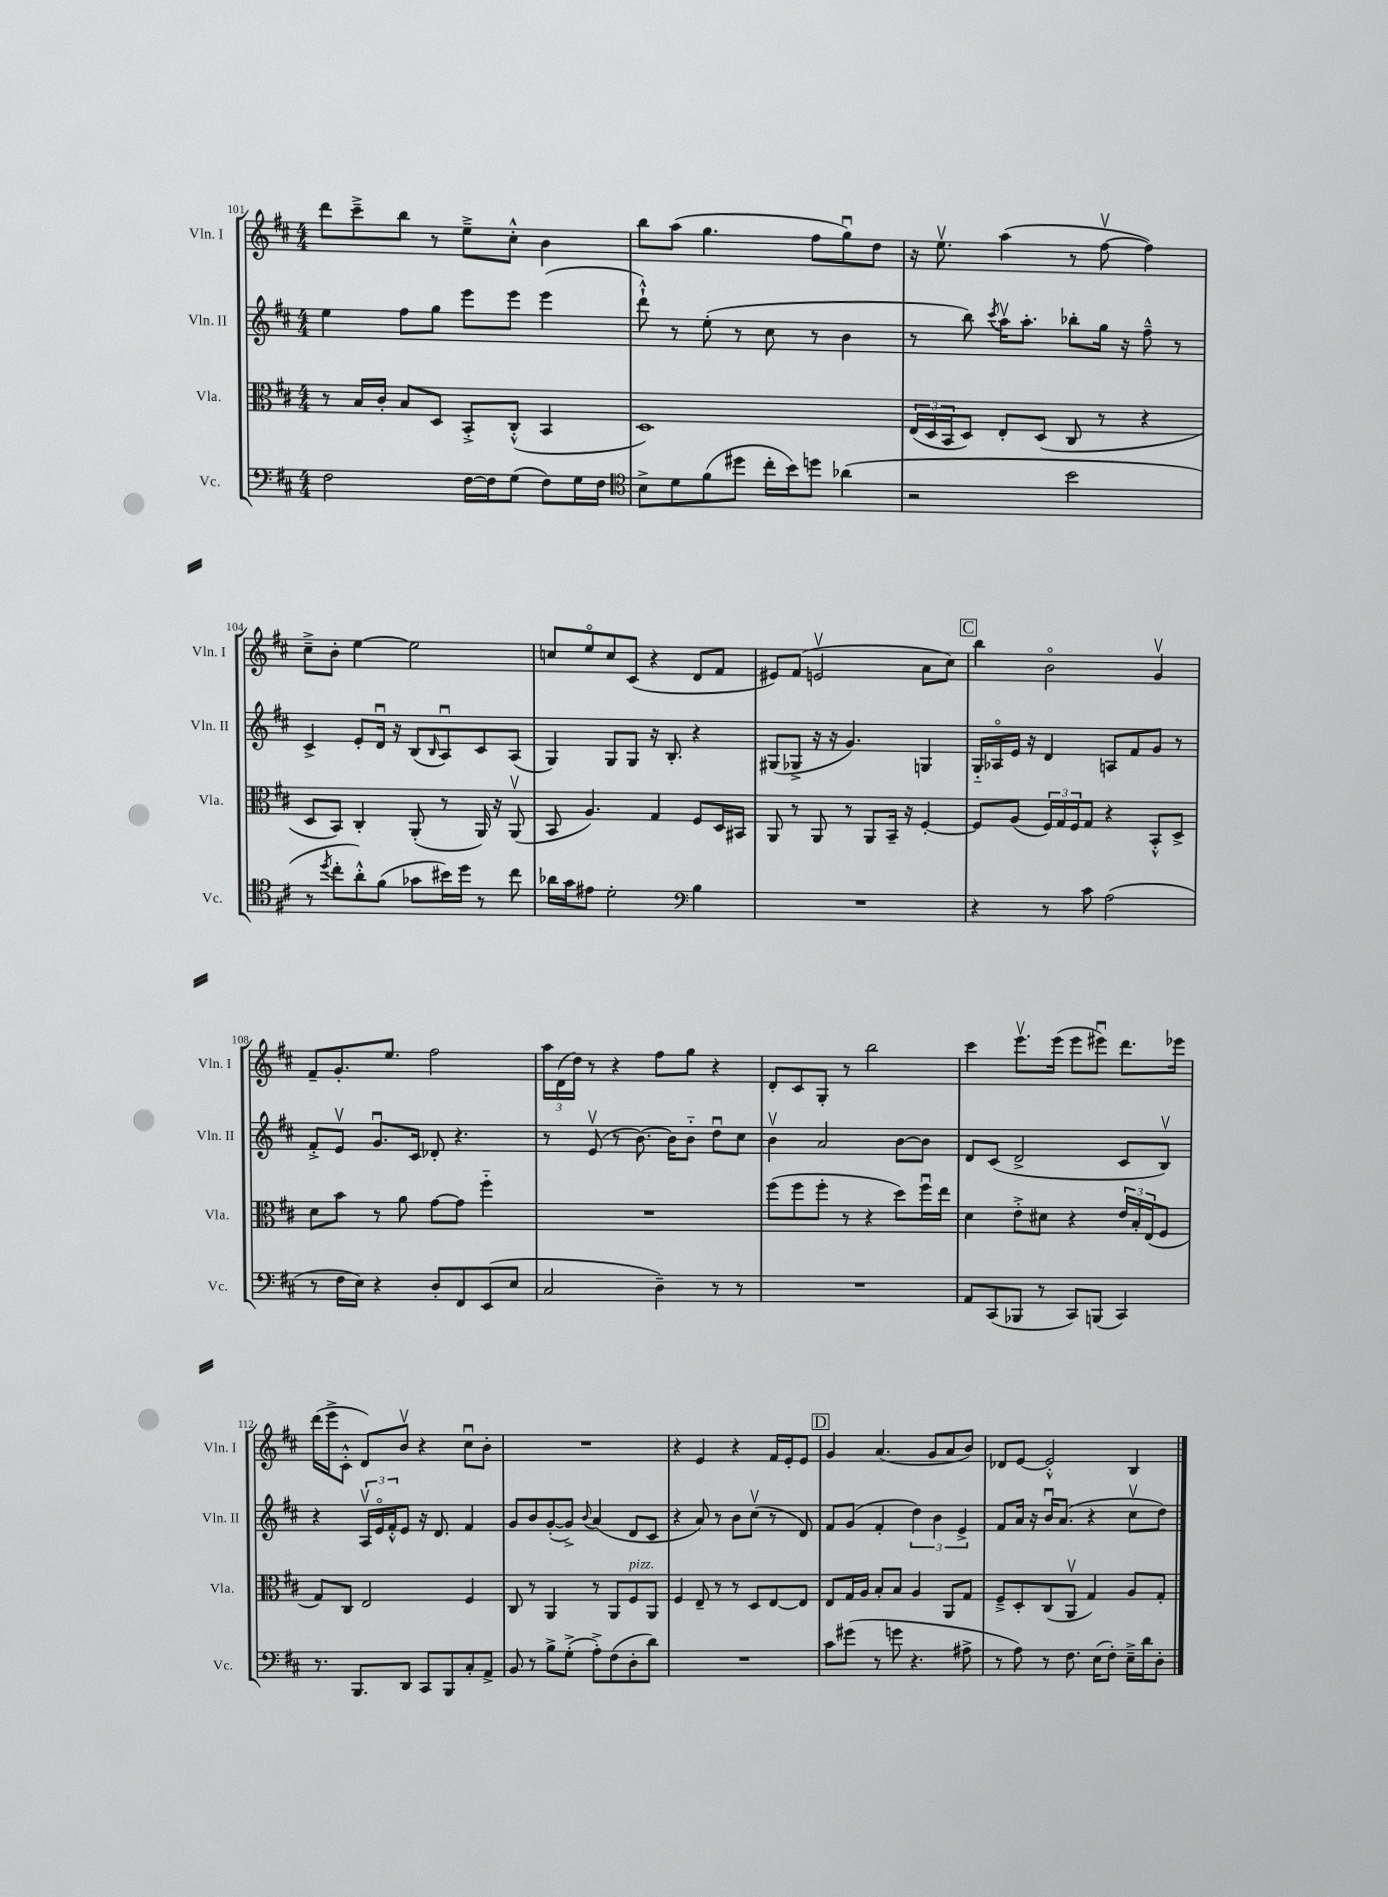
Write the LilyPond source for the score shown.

<<
\new StaffGroup <<
\new Staff = "s0" \with { instrumentName = "Vln. I" shortInstrumentName = "Vln. I" } {
    \clef treble \key d \major \numericTimeSignature \time 4/4
    d'''8 cis'''8---> b''8 r8 e''8---> cis''8-.-^ b'4 |
    b''8 a''8( g''4. fis''8 g''8\downbow) d''8 |
    r16 e''8.\upbow a''4( r8 fis''8~\upbow fis''4) |
    cis''8---> b'8-. e''4~ e''2 |
    c''8 e''8\flageolet c''8 cis'8( r4 d'8 fis'8 |
    eis'8) fis'8( e'2\upbow a'8 cis''8) |
    \mark \markup { \box "C" } b''4 b'2\flageolet g'4\upbow |
    fis'8-- g'8.-. e''8. fis''2 |
    \tuplet 3/2 { a''16 d'16( d''16) } r8 r4 fis''8 g''8 r4 |
    d'8-. cis'8 g8-. r8 b''2 |
    cis'''4 e'''8.\upbow e'''16( e'''8 eis'''8\downbow) d'''8. ees'''16 |
    d'''16( e'''16-> cis'8-.-^ d'8) b'8\upbow r4 cis''8\downbow b'8-. |
    R1 |
    r4 e'4 r4 fis'16 e'16-. e'8 |
    \mark \markup { \box "D" } g'4 a'4.( g'8 a'8 b'8) |
    des'8 e'8~ e'2-.-^ b4 \bar "|." |
}
\new Staff = "s1" \with { instrumentName = "Vln. II" shortInstrumentName = "Vln. II" } {
    \clef treble \key d \major \numericTimeSignature \time 4/4
    e''4 fis''8 g''8 e'''8 e'''8 e'''4( |
    d'''8-!-^) r8 e''8-.( r8 cis''8 r8 b'4 |
    r8 b''8) \acciaccatura { cis'''8 } a''16\upbow a''8.-. bes''8-. g''16 r16 fis''8---^ r8 |
    cis'4-> e'8-. d'16\downbow r16 b8( \grace { b16 } a8\downbow) cis'8 a8( |
    g4) g8 g8 r16 b8.-. r4 |
    gis8( ges8-> r16 r16 g'4.) g4 |
    \mark \markup { \box "C" } g16-_ aes16\flageolet e'16 r16 d'4 a8 fis'8 g'8 r8 |
    fis'8-.-> e'8\upbow g'8.\downbow cis'16 des'8-. r4. |
    r8 e'8\upbow( r8 b'8.~) b'16 b'8-_ d''8\downbow cis''8 |
    b'4\upbow a'2 b'8~ b'8 |
    d'8 cis'8( d'2-> cis'8 b8\upbow) |
    r4 \tuplet 3/2 { a16\upbow e'16\flageolet fis'16-.-^ } e'8 r16 d'8. fis'4 |
    g'8 b'8 g'8~-.( g'8->) \appoggiatura { b'8 } a'4( d'8 cis'8 |
    r4 a'8) r8 b'8 cis''8\upbow( r8 d'8) |
    \mark \markup { \box "D" } fis'8 g'8( fis'4-. \tuplet 3/2 { d''4) b'4 e'4-> } |
    fis'8 a'16 r16 b'16\downbow a'8.( r4 cis''8\upbow d''8) \bar "|." |
}
\new Staff = "s2" \with { instrumentName = "Vla." shortInstrumentName = "Vla." } {
    \clef alto \key d \major \numericTimeSignature \time 4/4
    r8 b16 cis'16-. b8 d8 b,8-.-> cis8-.-^( b,4 |
    d1) |
    \tuplet 3/2 { e16( d16 b,16 } d8) e8-. d8( cis8 r8 r4 |
    d8 b,8) cis4-. a,8-.( r8 a,16) r16 a,8\upbow( |
    b,8 a4.) g4 fis8 d16 bis,16 |
    a,8 r8 a,8 r8 a,8 b,16-- r16 fis4~-. |
    \mark \markup { \box "C" } fis8 a8( \tuplet 3/2 { fis16) g16 fis16 } g8 r4 b,8-.-^ d8-> |
    d'8 b'8 r8 a'8 g'8~ g'8 fis''4-_ |
    R1 |
    fis''8( fis''8 fis''8-. r8 r4 d''8) fis''16\downbow e''16 |
    d'4 e'8-.-> dis'8 r4 \tuplet 3/2 { e'16 b16-. e16( } fis8 |
    g8) cis8 e2 fis4 |
    cis8 r8 a,4 r8 a,8 fis8^\markup { \italic "pizz." } a,8 |
    fis4 e8-- r8 r8 d8 e8~ e8 |
    \mark \markup { \box "D" } e8 g16 a16 b8-. b8 a4 a,8 g8 |
    fis8---> d8-. cis8( a,8\upbow g4) a8 g8-. \bar "|." |
}
\new Staff = "s3" \with { instrumentName = "Vc." shortInstrumentName = "Vc." } {
    \clef bass \key d \major \numericTimeSignature \time 4/4
    fis2 fis16~ fis16 g8( fis8) g16 fis16 |
    \clef tenor b8-> d'8 fis'8( dis''8 cis''16-. b'16) d''8 aes'4( |
    r2 b'2 |
    r8 \acciaccatura { d''8 } cis''8-. a'8-.-^) fis'8( ges'8 bis'16) d''16 r8 cis''8 |
    aes'16 g'16 eis'8 d'2-. \clef bass b4 |
    R1 |
    \mark \markup { \box "C" } r4 r8 cis'8 a2( |
    r8 fis16 e16) r4 d8-. fis,8 e,8( e8 |
    cis2 d4--) r8 r8 |
    R1 |
    a,8 cis,8( bes,,8 r8 cis,8) b,,8( cis,4) |
    r8. b,,8. d,8 cis,8 b,,8 cis8-. a,8-> |
    b,8 r8 b8-> g8-.->( a8-.->) fis8( d8-. d'8) |
    R1 |
    \mark \markup { \box "D" } cis'8 gis'8( r8 g'8 r4. ais8-> |
    r8 a8) r8 fis8. e16( fis8-.) e16---> d'16 d8-. \bar "|." |
}
>>
>>
\layout { \context { \Score currentBarNumber = #101 } }
